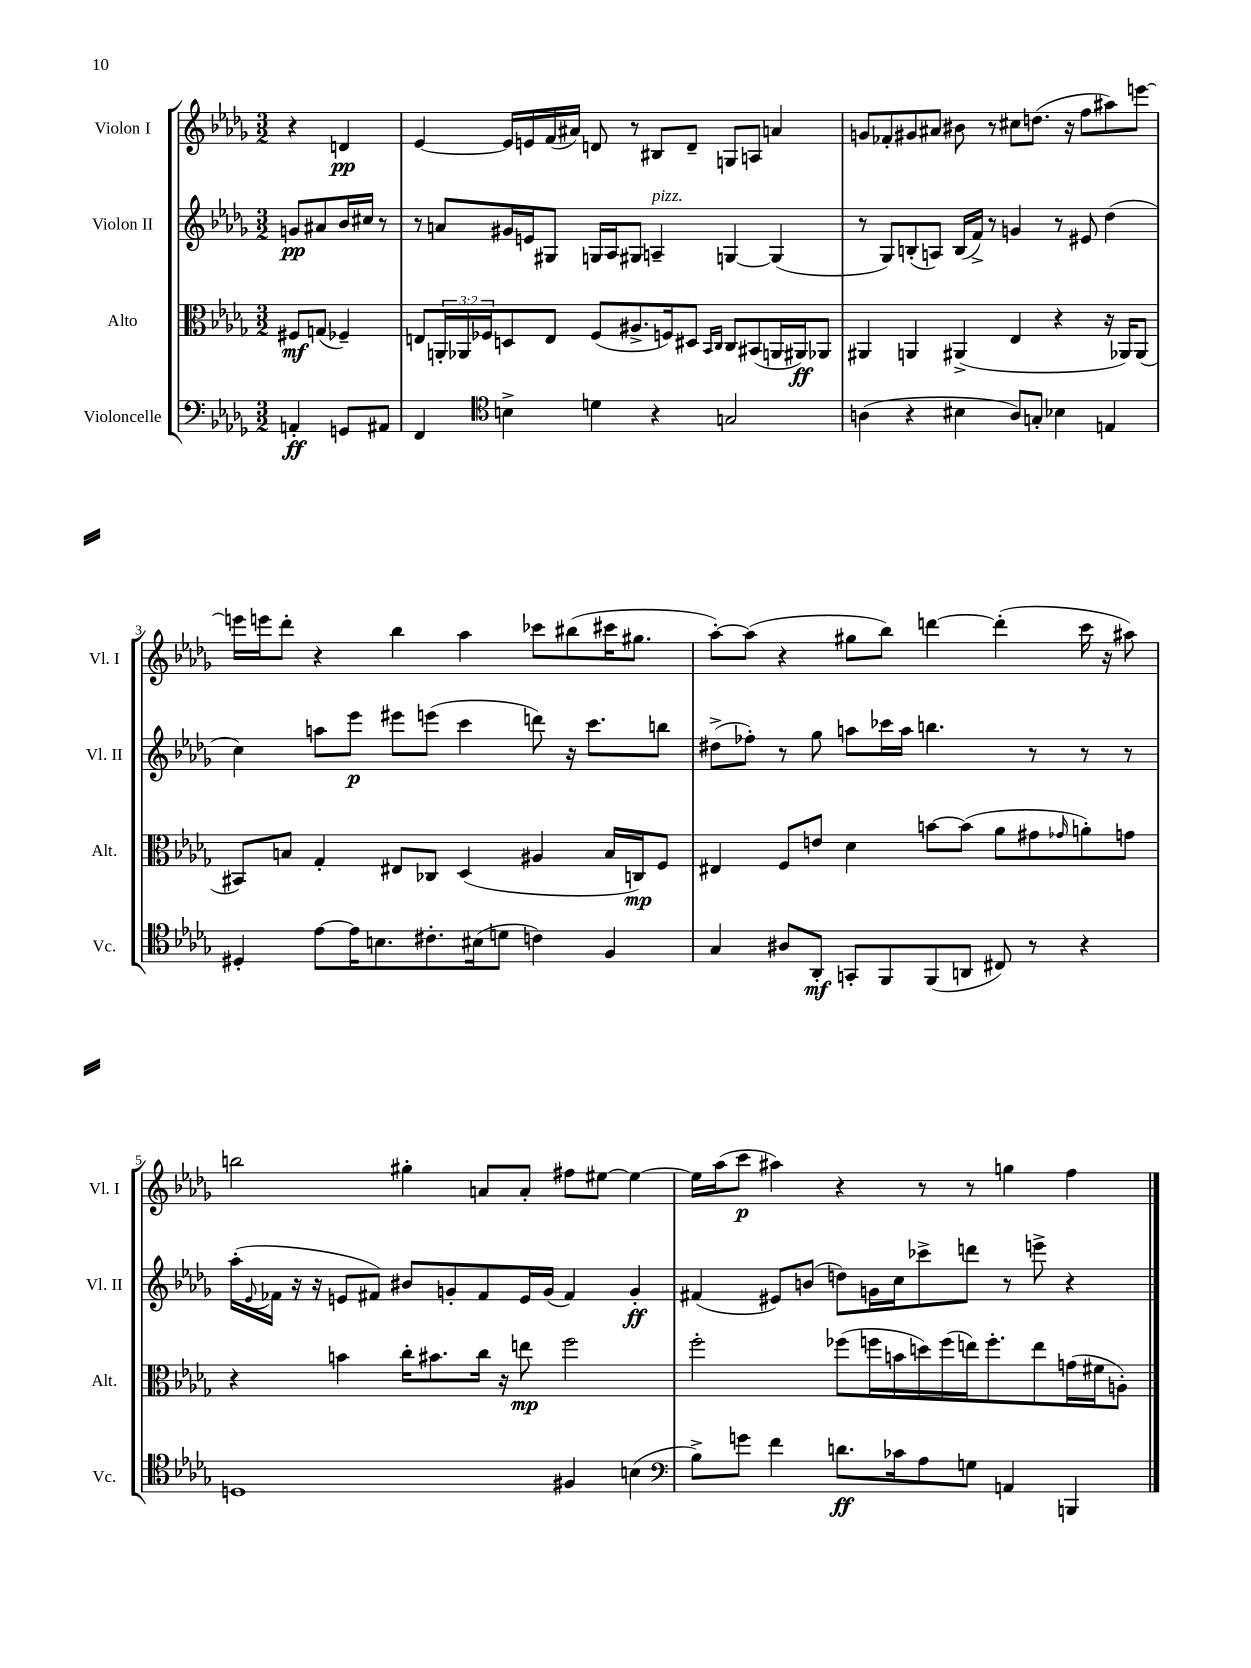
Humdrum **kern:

**kern	**dynam	**kern	**dynam	**kern	**dynam	**kern	**dynam
*part4	*part4	*part3	*part3	*part2	*part2	*part1	*part1
*staff4	*staff4	*staff3	*staff3	*staff2	*staff2	*staff1	*staff1
*I"Violoncelle	*	*I"Alto	*	*I"Violon II	*	*I"Violon I	*
*I'Vc.	*	*I'Alt.	*	*I'Vl. II	*	*I'Vl. I	*
*clefF4	*	*clefC3	*	*clefG2	*	*clefG2	*
*k[b-e-a-d-g-]	*	*k[b-e-a-d-g-]	*	*k[b-e-a-d-g-]	*	*k[b-e-a-d-g-]	*
*M3/2	*	*M3/2	*	*M3/2	*	*M3/2	*
=	=	=	=	=	=	=	=
4AAn'/	ff	8F#X/L	mf	8gn/L	pp	4r	.
.	.	(8Gn/J	.	8a#X/	.	.	.
8GGn/L	.	4F-X~/)	.	16b-/L	.	4dn/	pp
.	.	.	.	16cc#X/JJ	.	.	.
8AA#X/J	.	.	.	8r	.	.	.
=1	=1	=1	=1	=1	=1	=1	=1
4FF/	.	8En/L	.	8r	.	[4e-/	.
.	.	24AAn'/L	.	8an/L	.	.	.
.	.	24AA-X/	.	.	.	.	.
.	.	24F-X/J	.	.	.	.	.
*clefC4	*	*	*	*	*	*	*
4Bn^\	.	8Dn/	.	16g#X/L	.	16e-/LL]	.
.	.	.	.	16en/J	.	16en/	.
.	.	8E/J	.	8G#X/J	.	(16f/	.
.	.	.	.	.	.	16a#X/JJ)	.
4dn\	.	(8F-/L	.	16Gn/LL	.	8dn/	.
.	.	.	.	16A-/J	.	.	.
.	.	8.A#X^/	.	8G#X/J	.	8r	.
!	!	!	!	!LO:TX:a:i:t=pizz.	!	!	!
4r	.	.	.	4An~/	.	8B#X/L	.
.	.	16Fn/k)	.	.	.	.	.
.	.	8D#X/J	.	.	.	8d~/J	.
.	.	16qqBB-/LL	.	.	.	.	.
.	.	16qqC/JJ	.	.	.	.	.
2Gn/	.	8C/L	.	[4Gn/	.	8Gn/L	.
.	.	(8BB#X/	.	.	.	8An/J	.
.	.	16AAn/L	.	(4G/]	.	4an/	.
.	.	16AA#X/J)	ff	.	.	.	.
.	.	8AA-X/J	.	.	.	.	.
=2	=2	=2	=2	=2	=2	=2	=2
(4An\	.	4AA#X/	.	8r	.	8gn/L	.
.	.	.	.	8G-/L)	.	8f-X'/	.
4r	.	4AAn/	.	(8Bn'/	.	8g#X/	.
.	.	.	.	8An/J)	.	8a#X/J	.
4B#X\	.	(4AA#X^/	.	(16B/LL	.	8b#X\	.
.	.	.	.	16f^/JJ)	.	.	.
.	.	.	.	8r	.	8r	.
8A/L)	.	4E-/	.	4gn/	.	8cc#X\L	.
8Gn'/J	.	.	.	.	.	(8.ddn\J	.
4B-X\	.	4r	.	8r	.	.	.
.	.	.	.	.	.	16r	.
.	.	.	.	8e#X/	.	8ff\L	.
4En/	.	16r	.	(4dd-\	.	8aa#X\)	.
.	.	16AA-X/KL)	.	.	.	.	.
.	.	(8AA-/J	.	.	.	[8eeen\J	.
!!LO:LB:g=z
=3	=3	=3	=3	=3	=3	=3	=3
4D#X'/	.	8BB#X/L)	.	4cc\)	.	16eeen\LL]	.
.	.	.	.	.	.	16eeen\J	.
.	.	8Bn/J	.	.	.	8ddd-'\J	.
[8e-\L	.	4G-'/	.	8aan\L	.	4r	.
16e-\K]	.	.	.	8eee-\J	p	.	.
8.Bn\	.	.	.	.	.	.	.
.	.	8E#X/L	.	8eee#X\L	.	4bb-\	.
8.c#X'\	.	8C-X/J	.	(8eeen\J	.	.	.
.	.	(4D-/	.	4ccc\	.	4aa-\	.
(16B#X\k	.	.	.	.	.	.	.
8dn\J	.	.	.	.	.	.	.
4cn\)	.	4A#X/	.	8dddn\)	.	8ccc-X\L	.
.	.	.	.	16r	.	(8bb#X\	.
.	.	.	.	8.ccc\L	.	.	.
4F/	.	16B/LL	.	.	.	16ccc#X\K	.
.	.	16Cn/J)	mp	.	.	8.gg#X\J	.
.	.	8F/J	.	8bbn\J	.	.	.
=4	=4	=4	=4	=4	=4	=4	=4
4G-/	.	4E#X/	.	(8dd#X^\L	.	[8aa-'\L)	.
.	.	.	.	8ff-X'\J)	.	(8aa-\J]	.
8A#X/L	.	8F/L	.	8r	.	4r	.
8AA-'/J	mf	8en/J	.	8gg-\	.	.	.
8GGn'/L	.	4d-\	.	8aan\L	.	8gg#X\L	.
8FF/	.	.	.	16ccc-X\L	.	8bb-\J)	.
.	.	.	.	16aa\JJ	.	.	.
(8FF/	.	[8bn\L	.	4.bbn\	.	[4dddn\	.
8AAn/J	.	(8b\J]	.	.	.	.	.
8C#X/)	.	8a-\L	.	.	.	(4ddd'\]	.
8r	.	8g#X\	.	8r	.	.	.
.	.	16qqg-X/	.	.	.	.	.
4r	.	8an'\)	.	8r	.	16ccc\	.
.	.	.	.	.	.	16r	.
.	.	8gn\J	.	8r	.	8aa#X\)	.
!!LO:LB:g=z
=5	=5	=5	=5	=5	=5	=5	=5
1Dn	.	4r	.	(16aa-'\LL	.	2bbn\	.
.	.	.	.	8qqe-/	.	.	.
.	.	.	.	16f-X\JJ	.	.	.
.	.	.	.	16r	.	.	.
.	.	.	.	16r	.	.	.
.	.	4bn\	.	8en/L	.	.	.
.	.	.	.	8f#X/J)	.	.	.
.	.	16cc'\KL	.	8b#X/L	.	4gg#X'\	.
.	.	8.b#X\	.	.	.	.	.
.	.	.	.	8gn'/	.	.	.
.	.	16cc\Jk	.	8f#/	.	8an/L	.
.	.	16r	.	.	.	.	.
.	.	8een\	mp	16e/L	.	8a'/J	.
.	.	.	.	(16g/JJ	.	.	.
4F#X/	.	2ff\	.	4f#/)	.	8ff#X\L	.
.	.	.	.	.	.	[8ee#X\J	.
(4Bn\	.	.	.	4g'/	ff	4ee#\_	.
=6	=6	=6	=6	=6	=6	=6	=6
*clefF4	*	*	*	*	*	*	*
8B-^\L)	.	2ff'\	.	(4f#X/	.	16ee#\LL]	.
.	.	.	.	.	.	(16aa-\J	.
8gn\J	.	.	.	.	.	8ccc\J	p
4f\	.	.	.	8e#X/L)	.	4aa#X\)	.
.	.	.	.	(8bn/J	.	.	.
8.dn\L	ff	(8ff-X\L	.	8ddn\L)	.	4r	.
.	.	16ffn\L	.	16gn\L	.	.	.
16c-X\k	.	16bn\	.	16cc\J	.	.	.
8A-\	.	16ddn\)	.	8ccc-X^\	.	8r	.
.	.	(16ff\	.	.	.	.	.
8Gn\J	.	16een\J)	.	8dddn\J	.	8r	.
.	.	8.ff'\	.	.	.	.	.
4AAn/	.	.	.	8r	.	4ggn\	.
.	.	8ee\	.	8eeen^\	.	.	.
4BBBn/	.	(16gn\L	.	4r	.	4ff\	.
.	.	16f#X\J	.	.	.	.	.
.	.	8An'\J)	.	.	.	.	.
==	==	==	==	==	==	==	==
*-	*-	*-	*-	*-	*-	*-	*-
